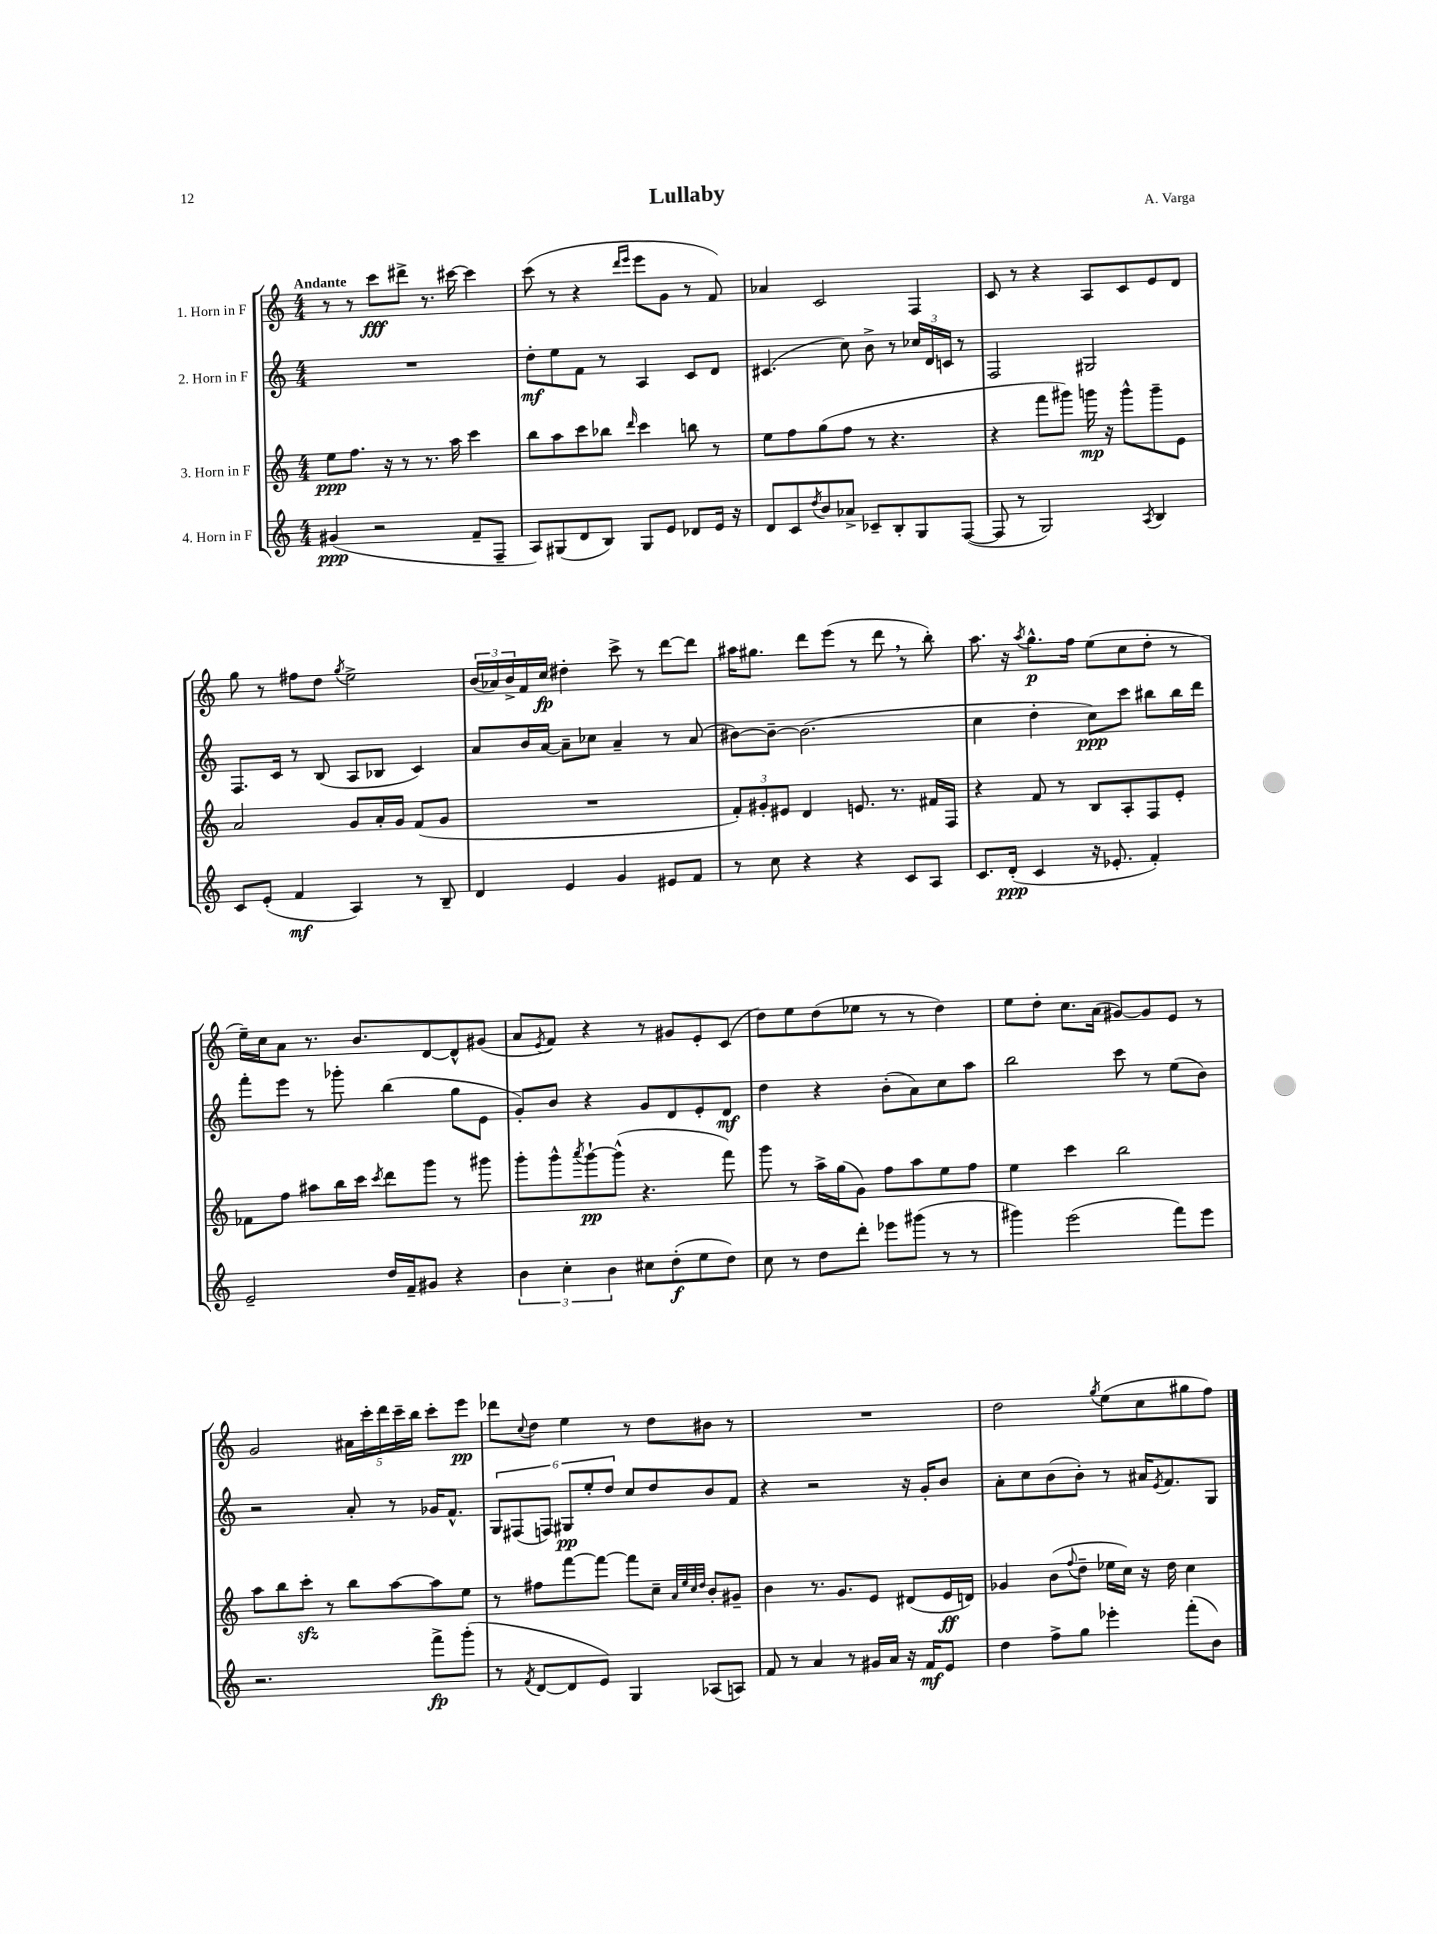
\header { title = "Lullaby" composer = "A. Varga" }
<<
\new StaffGroup <<
\new Staff = "s0" \with { instrumentName = "1. Horn in F" } {
    \clef treble \key c \major \numericTimeSignature \time 4/4 \tempo "Andante"
    r8 r8 c'''8\fff dis'''8-> r8. cis'''16~ cis'''4 |
    c'''8( r8 r4 \grace { d'''16 e'''16 } e'''8 g'8 r8 f'8) |
    aes'4 c'2 f4 |
    c'8 r8 r4 a8 c'8 e'8 d'8 |
    g''8 r8 fis''8 d''8 \acciaccatura { g''8 } e''2-> |
    \tuplet 3/2 { b'16( aes'16) b'16-> } f'16 c''16\fp dis''4-. c'''8-> r8 d'''8~ d'''8 |
    ais''16 gis''8. d'''8 e'''8( r8 d'''8 \breathe r8 b''8-.) |
    a''8. r16 \acciaccatura { a''8 } g''8.-^\p f''16 e''8( c''8 d''8-. r8 |
    e''16--) c''16 a'8 r8. b'8. d'8~ d'8-^ gis'8( |
    a'8 \acciaccatura { e'8 } f'8) r4 r8 gis'8 e'8-. c'8( |
    d''8) e''8 d''8( ees''8 r8 r8 d''4) |
    e''8 d''8-. c''8. a'16( gis'8~) gis'8 e'8 r8 |
    g'2 \tuplet 5/4 { ais'16 c'''16-. d'''16 c'''16-- b''16 } c'''8-. e'''8\pp |
    des'''8 \appoggiatura { c''8 } d''8 e''4 r8 d''8 bis'8 r8 |
    R1 |
    d''2 \acciaccatura { g''8 } e''8( c''8 gis''8 f''8) \bar "|." |
}
\new Staff = "s1" \with { instrumentName = "2. Horn in F" } {
    \clef treble \key c \major \numericTimeSignature \time 4/4
    R1 |
    d''8-.\mf e''8 f'8 r8 a4 c'8 d'8 |
    cis'4.( c''8) b'8-> r8 \tuplet 3/2 { ces''16 d'16 c'16 } r8 |
    f2 gis2 |
    f8. c'16 r8 b8( a8 bes8 c'4) |
    a'8 b'16 a'16~ a'8-- ces''8 a'4-- r8 a'8( |
    bis'8~) bis'8~-- bis'2.( |
    c''4 d''4-. c''8\ppp) c'''8 bis''8 bis''16 d'''16 |
    f'''8-. e'''8 r8 ges'''8-. b''4( g''8 e'8 |
    g'8-.) b'8 r4 g'8 d'8 e'8-. d'8\mf |
    d''4 r4 b'8-.( a'8) c''8 a''8 |
    b''2 c'''8 r8 e''8( b'8) |
    r2 a'8-. r8 ges'16 f'8.-^ |
    \tuplet 6/4 { g8 fis8( f8) gis8\pp e''8-. d''8 } c''8 d''8 b'8 f'8 |
    r4 r2 r16 g'16-. b'8 |
    a'8-. c''8 b'8( b'8-.) r8 ais'16 \acciaccatura { e'8 } f'8. g8 \bar "|." |
}
\new Staff = "s2" \with { instrumentName = "3. Horn in F" } {
    \clef treble \key c \major \numericTimeSignature \time 4/4
    e''8\ppp f''8. r16 r8 r8. a''16 c'''4 |
    b''8 a''8 c'''8 bes''8 \grace { d'''16 } c'''4 b''8 r8 |
    e''8 f''8 g''8( f''8 r8 r4. |
    r4 f'''8 gis'''8) g'''16\mp r16 g'''8-^ g'''8-- e'8 |
    a'2 g'8 a'16-. g'16 f'8( g'8 |
    R1 |
    \tuplet 3/2 { f'8-.) gis'8-. eis'8 } d'4 e'8. r8. fis'16 f16 |
    r4 f'8 r8 b8 a8-. f8 e'8-. |
    fes'8 f''8 ais''8 b''16 c'''16 \acciaccatura { c'''8 } d'''8 g'''8 r8 gis'''8 |
    g'''8-. g'''8-^ \acciaccatura { a'''8 } g'''8~-!\pp g'''8-^( r4. f'''8) |
    g'''8 r8 a''16-> g''16( g'8) f''8 a''8 e''8 f''8 |
    e''4 c'''4 b''2 |
    a''8 b''8 c'''8-.\sfz r8 b''8 a''8~ a''8 e''8 |
    r8 fis''8 f'''8~ f'''8~ f'''8 c''8-- \grace { a'32 e''32 c''32 d''32 } b'8-. gis'8-- |
    b'4 r8. g'8. e'8 dis'8( e'16\ff d'16) |
    ges'4 b'8( \appoggiatura { f''8 } d''8-- ees''16 c''16) r16 d''16 c''4 \bar "|." |
}
\new Staff = "s3" \with { instrumentName = "4. Horn in F" } {
    \clef treble \key c \major \numericTimeSignature \time 4/4
    gis'4\ppp( r2 f'8-- f8-- |
    a8) gis8( d'8 b8) gis8 e'8 des'8 e'16 r16 |
    d'8 c'8 \acciaccatura { d''8 } b'8 aes'8-> ces'8-- b8-. g8 f8~( |
    f8 r8 g2) \acciaccatura { a8 } b4 |
    c'8 e'8-.( f'4\mf a4) r8 b8-- |
    d'4 e'4 g'4 eis'8 f'8 |
    r8 c''8 r4 r4 c'8 a8 |
    c'8. d'16-.\ppp( c'4 r16 ees'8.-. f'4-.) |
    e'2-- d''16 f'16-- gis'8 r4 |
    \tuplet 3/2 { b'4 c''4-. b'4 } cis''8 d''8-.\f( e''8 d''8) |
    c''8 r8 d''8 d'''8-. ees'''8 gis'''8( r8 r8 |
    gis'''4) e'''2( f'''8) e'''8 |
    r2. f'''8->\fp g'''8-.( |
    r8 \acciaccatura { f'8 } d'8~ d'8 e'8) g4 aes8( a8) |
    f'8 r8 a'4 r8 gis'16 a'16 r16 f'16\mf e'8 |
    d''4 f''8-> g''8 ees'''4-. f'''8-.( b'8) \bar "|." |
}
>>
>>
\layout { \context { \Score \remove "Bar_number_engraver" } }
